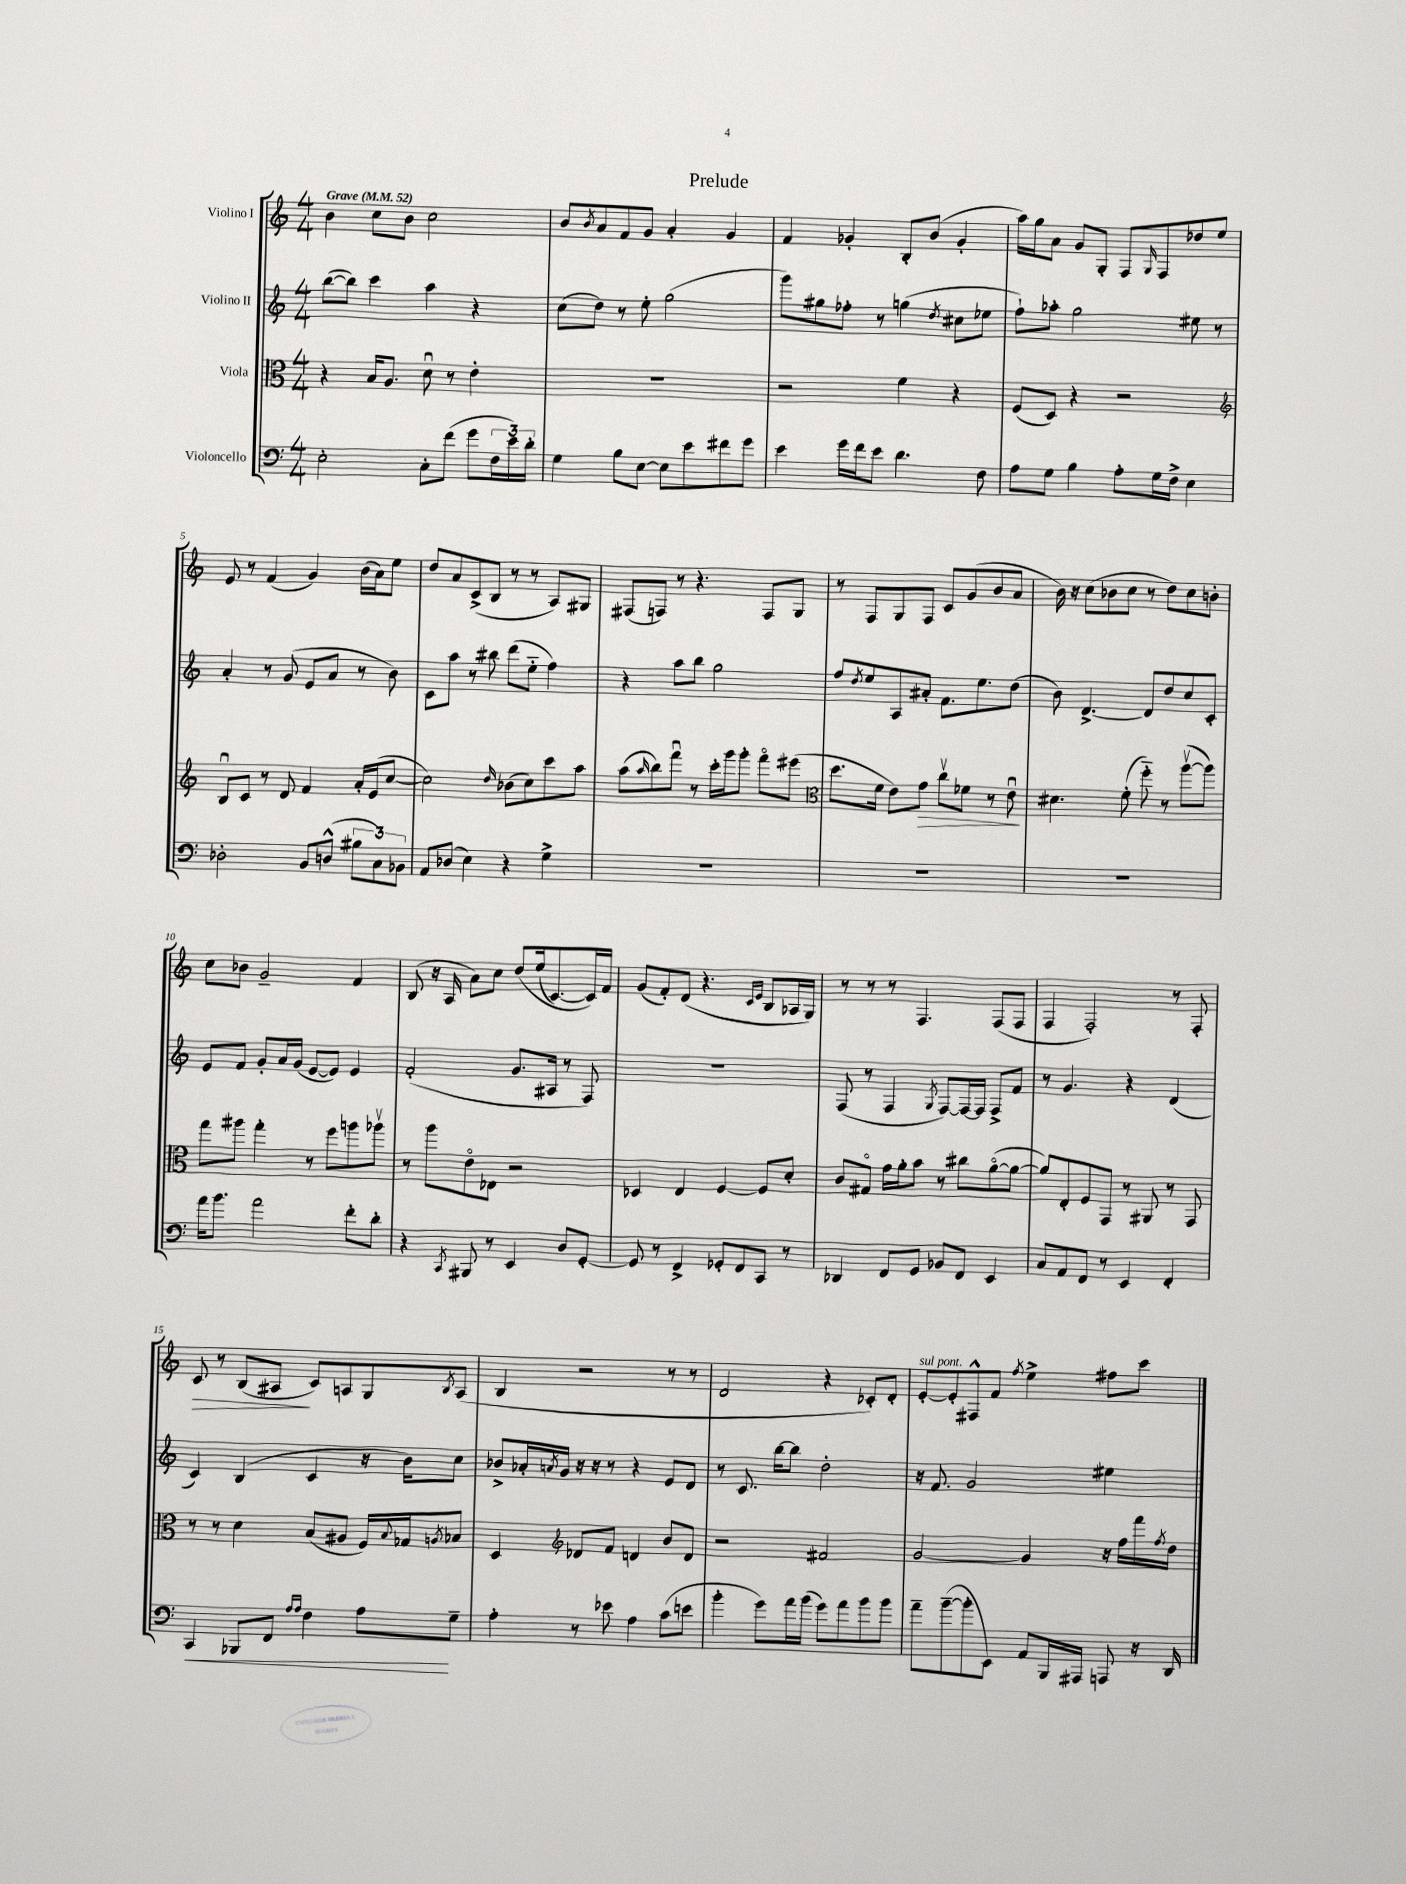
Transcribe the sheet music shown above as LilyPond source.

\header { title = "Prelude" }
<<
\new StaffGroup <<
\new Staff = "s0" \with { instrumentName = "Violino I" } {
    \clef treble \key c \major \numericTimeSignature \time 4/4 \tempo "Grave" 4 = 52
    b'4 c''8 b'8 c''2 |
    b'8 \acciaccatura { b'8 } a'8 f'8 g'8 a'4-. g'4 |
    f'4 ges'4-. b8-. b'8( ges'4-. |
    a''16) g''16 a'8 g'8 g8-. f8 \grace { g16 } f8 des''8 e''8 |
    e'8 r8 f'4( g'4) b'16( a'16) e''8 |
    d''8 a'8 c'8->( b8 r8 r8 a8) gis8 |
    fis8( f8) r8 r4. f8 g8 |
    r8 f8 g8 f8 c'8 g'8( b'8 a'8 |
    b'16) r16 c''8( bes'8 c''8 r8 d''8) c''8 b'8-. |
    c''8 bes'8 g'2-- f'4 |
    b8( r16 a16 a'8) c''8 d''8\( e''16( c'8.~) c'16\) f'16 |
    g'8( f'8-.) d'8( r4. \grace { c'16 e'16 } b8 aes16 g16) |
    r8 r8 r8 f4. f8( f8 |
    f4 f2-.) r8 f8-. |
    c'8\> r8 b8( ais8\! c'8) a8 g8 \acciaccatura { b8 } a8( |
    b4 r2 r8 r8 |
    d'2 r4 ces'8-.) d'8-. |
    e'8~-.^\markup { \italic "sul pont." } e'8-. fis8-^ f'8 \acciaccatura { f''8 } e''4-> fis''8 c'''8 \bar "|." |
}
\new Staff = "s1" \with { instrumentName = "Violino II" } {
    \clef treble \key c \major \numericTimeSignature \time 4/4
    b''8~( b''8) c'''4 a''4 r4 |
    c''8( d''8) r8 e''8-. g''2( |
    g'''8) gis''8 fes''8-. r8 g''4( \acciaccatura { d''8 } cis''8 ees''8 |
    f''8-!) aes''8-. g''2 eis''8 r8 |
    a'4-. r8 g'8( e'8 a'8 r8 b'8) |
    c'8 a''8 r8 bis''8 d'''8( e''8-_ f''4) |
    r4 a''8 b''8 g''2 |
    f''8 \acciaccatura { d''8 } e''8 a8 ais'8-. f'8. e''8. d''8( |
    b'8) d'4.~-> d'8 d''8 c''8 c'8-. |
    e'8 f'8 g'8-. a'16 g'16( e'8~ e'8) e'4 |
    f'2-.( g'8. ais16 r8 f8) |
    R1 |
    f8( r8 f4 \acciaccatura { g8 } f8~) f16~ f16 f8-> f'8 |
    r8 g'4. r4 d'4( |
    c'4) b4( c'4 r16 b'16) c''8 |
    bes'8-> aes'16-. \acciaccatura { a'8 } g'16 r16 r16 r8 r4 e'8 d'8 |
    r8 c'8. b''16~ b''8 d''2-. |
    r16 f'8. g'2 eis''4 \bar "|." |
}
\new Staff = "s2" \with { instrumentName = "Viola" } {
    \clef alto \key c \major \numericTimeSignature \time 4/4
    r4 b16 a8. d'8\downbow r8 e'4-. |
    R1 |
    r2 f'4 r4 |
    f8( d8) r4 r2 |
    \clef treble b8\downbow c'8 r8 d'8 f'4 a'16-. e'16( c''8~ |
    c''2) \grace { d''16 } bes'8( c''8) c'''8 a''8 |
    a''8( \grace { a''16 } b''8) f'''8\downbow r8 c'''16-. g'''16 g'''8-. f'''8\flageolet eis'''8( |
    \clef alto d''8. f'16 e'8) g'8\> c''8\upbow fes'8 r8 e'8\downbow\! |
    dis'4. f'8-.( f''8-_) r8 a''8~\upbow( a''8) |
    g''8 ais''8 g''4-. r8 f''8 a''8 aes''8\upbow |
    r8 a''8 e'8\flageolet ees8 r2 |
    des4 e4 f4~ f8 d'8-. |
    c'8 gis8\flageolet g'16 a'16-. b'8 r8 cis''8 a'8~\flageolet( a'8~ |
    a'8) e8-. f8 g,8 r8 ais,8 r8 g,8 |
    r8 r8 d'4 b8( ais8 f16) \appoggiatura { b8 } ges16 \acciaccatura { a8 } bes8 |
    d4 \clef treble des'8 f'8 d'4 b'8 d'8 |
    r2 fis'2 |
    g'2~ g'4 r16 f''16 f'''16 \acciaccatura { f''8 } d''16 \bar "|." |
}
\new Staff = "s3" \with { instrumentName = "Violoncello" } {
    \clef bass \key c \major \numericTimeSignature \time 4/4
    e2-. c8-. f'8( g'8 \tuplet 3/2 { f16 e'16) d'16-. } |
    g4 b8 e8~ e8 e'8 fis'8 g'8 |
    e'4 g'16 f'16 e'8 d'4. f8 |
    a8 g8 b4 a8-. g16 f16-> e4 |
    des2-. b,8 d8-^( \tuplet 3/2 { bis8 c8) bes,8 } |
    a,8 des8( e4) r4 g4-> |
    R1 |
    R1 |
    R1 |
    a'16 b'8. a'2 f'8-. d'8-. |
    r4 \acciaccatura { c,8 } bis,,8 r8 e,4 d8 g,8~-. |
    g,8 r8 f,4-> ges,8-. f,8 c,8 r8 |
    des,4 f,8 g,8 bes,8 f,8 e,4 |
    c8 a,8 f,8 r8 e,4 f,4-. |
    c,4\< bes,,8 f,8 \grace { a16 a16 } f4 a8\! g8-- |
    a4-. r8 ees'8 a4 c'8( e'8 |
    b'4-. g'8) a'16 b'16( g'8) a'8 b'8 b'8 |
    a'8-- b'8~--( b'8-. e,8) a,8 b,,16 ais,,16 a,,8 r16 d,16 \bar "|." |
}
>>
>>
